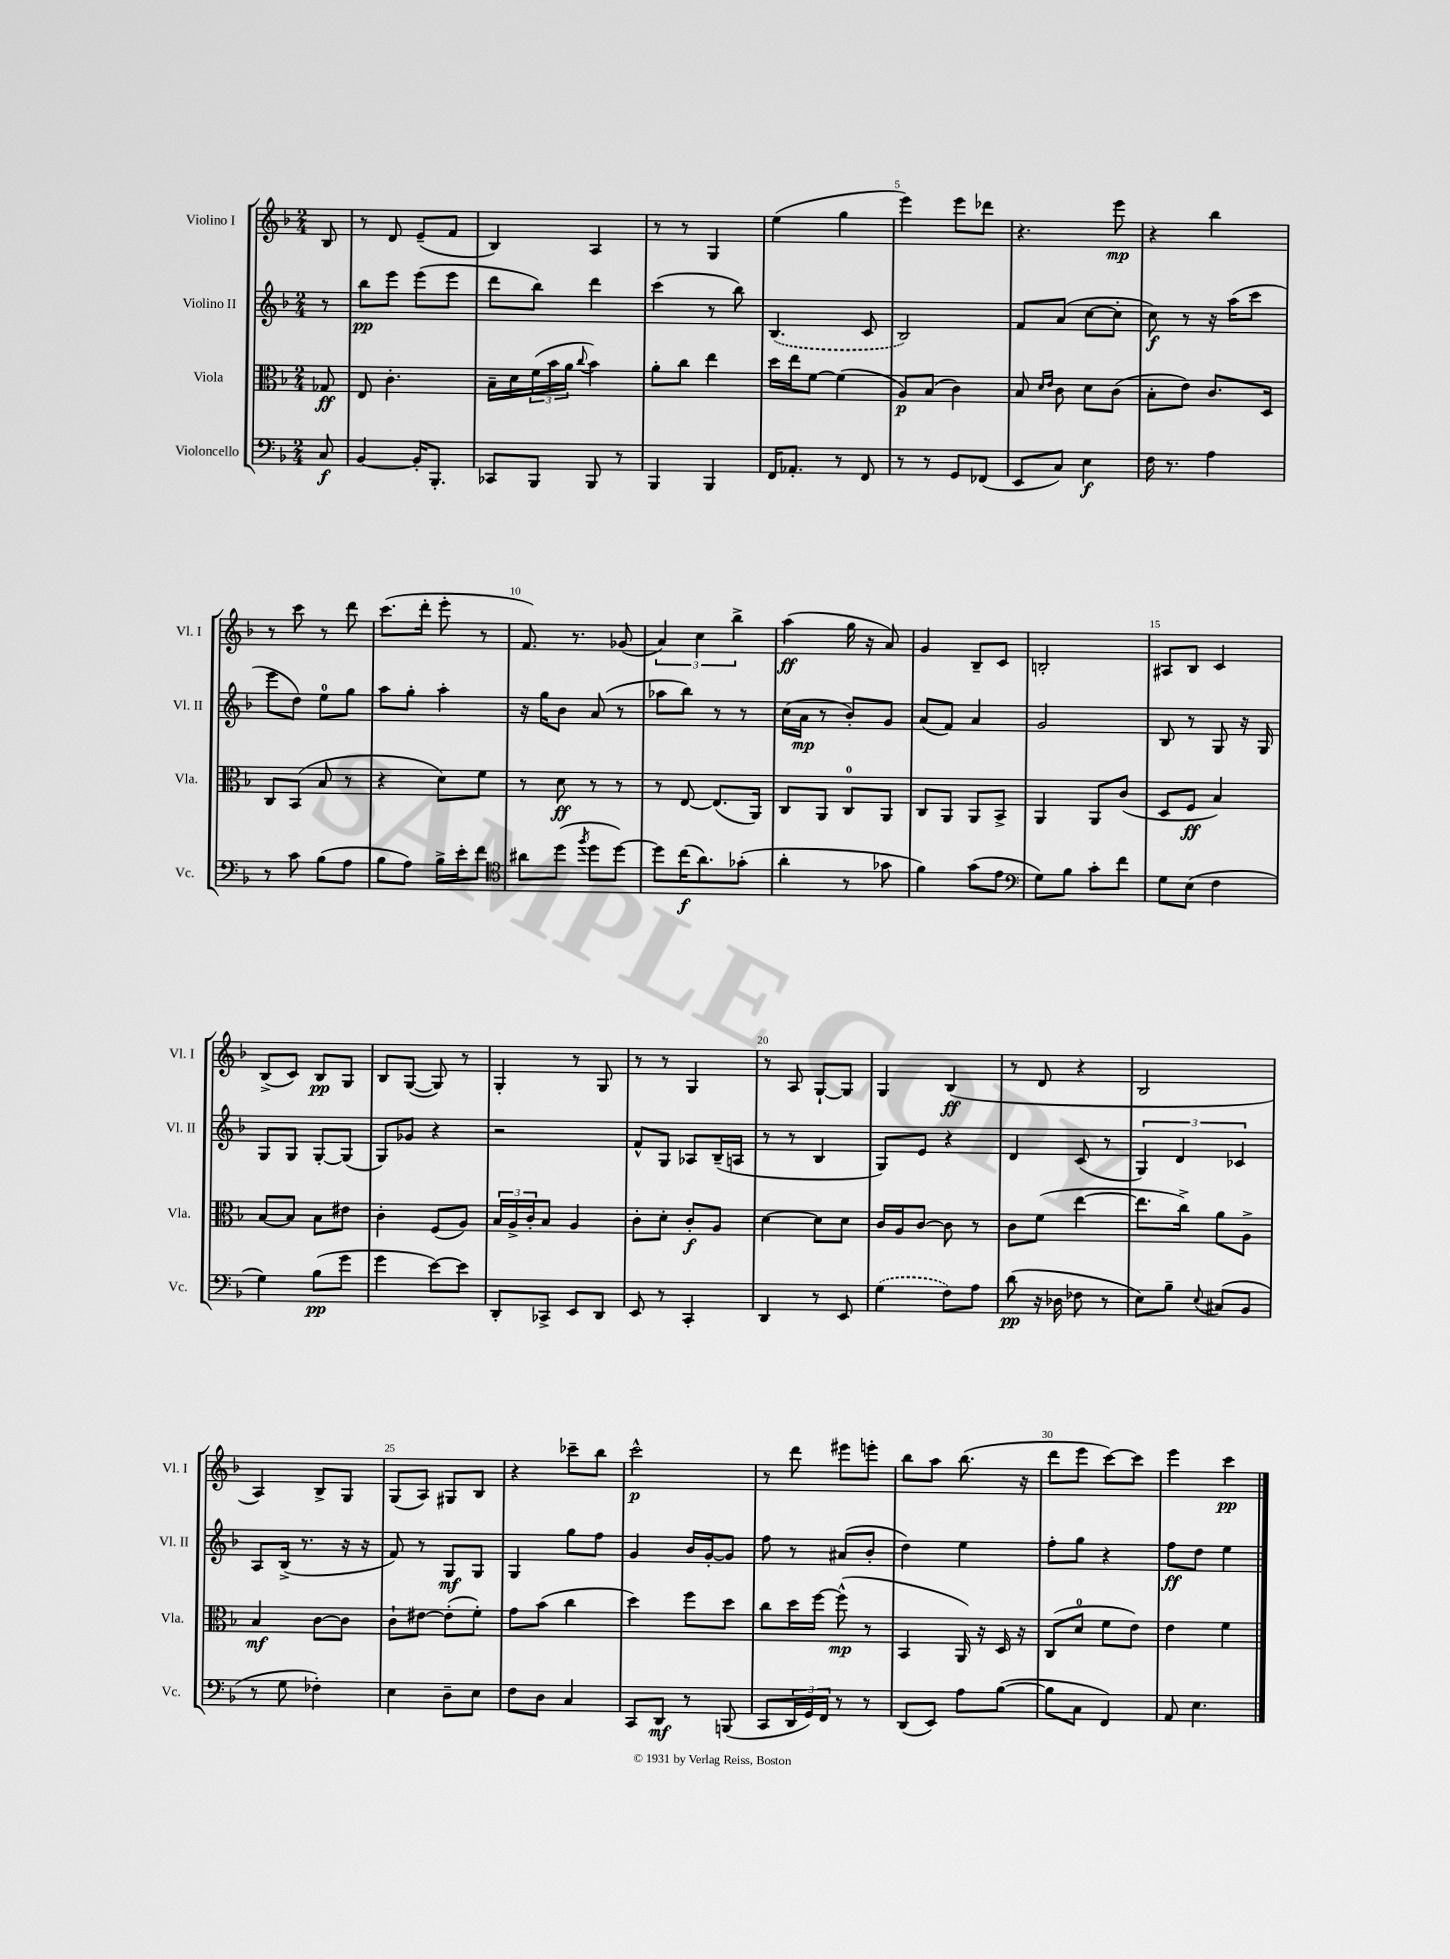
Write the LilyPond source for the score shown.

<<
\new StaffGroup <<
\new Staff = "s0" \with { instrumentName = "Violino I" shortInstrumentName = "Vl. I" } {
    \clef treble \key f \major \numericTimeSignature \time 2/4 \partial 8
    bes8 |
    r8 d'8 e'8--( f'8 |
    bes4) a4 |
    r8 r8 g4 |
    e''4( g''4 |
    e'''4) e'''8 des'''8 |
    r4. e'''8\mp |
    r4 bes''4 |
    r8 c'''8 r8 d'''8 |
    c'''8.( d'''16-. e'''8-. r8 |
    f'8.) r8. ges'8( |
    \tuplet 3/2 { a'4) c''4 bes''4-> } |
    a''4\ff( g''16 r16 a'8) |
    g'4 bes8-- c'8 |
    b2-. |
    ais8 bes8 c'4 |
    bes8->( c'8) bes8\pp g8 |
    bes8 g8~( g8) r8 |
    g4-. r8 g8 |
    r8 r8 g4 |
    r8 a8 g8~-! g8 |
    g4 bes4\ff( |
    r8 d'8 r4 |
    bes2 |
    a4) bes8-> g8 |
    g8( a8) gis8 bes8 |
    r4 ces'''8-- bes''8 |
    c'''2-^\p |
    r8 d'''8 eis'''8 e'''8-. |
    bes''8 a''8 bes''8.( r16 |
    d'''8 e'''8 c'''8~) c'''8 |
    e'''4 c'''4\pp \bar "|." |
}
\new Staff = "s1" \with { instrumentName = "Violino II" shortInstrumentName = "Vl. II" } {
    \clef treble \key f \major \numericTimeSignature \time 2/4 \partial 8
    r8 |
    bes''8\pp e'''8 e'''8( e'''8 |
    d'''8 bes''8) d'''4 |
    c'''4( r8 bes''8) |
    \once \slurDashed bes4.( c'8 |
    bes2) |
    f'8 a'8( c''8~ c''8-. |
    c''8\f) r8 r16 a''16( c'''8 |
    e'''8 d''8) e''8-0 g''8 |
    a''8 g''8-. a''4-. |
    r16 g''16 bes'8 a'8( r8 |
    aes''8 bes''8) r8 r8 |
    c''16( a'16\mp r8 bes'8-.) g'8 |
    a'8( f'8) a'4 |
    g'2 |
    bes8 r8 g8 r16 g16 |
    g8 g8 g8~-. g8( |
    g8) ges'8 r4 |
    r2 |
    f'8-^ g8 aes8 bes16--( a16 |
    r8 r8 bes4 |
    g8) e'8 r4 |
    d'4 c'8( r8 |
    \tuplet 3/2 { g4) d'4 ces'4 } |
    a8 bes16->( r8. r16 r16 |
    f'8) r8 g8\mf g8 |
    g4 g''8 f''8 |
    g'4 bes'16 g'16~-. g'8 |
    f''8 r8 ais'8( bes'8-. |
    d''4) e''4 |
    f''8-. g''8 r4 |
    f''8\ff d''8 e''4 \bar "|." |
}
\new Staff = "s2" \with { instrumentName = "Viola" shortInstrumentName = "Vla." } {
    \clef alto \key f \major \numericTimeSignature \time 2/4 \partial 8
    ges8\ff |
    e8 c'4.-. |
    bes16-- d'16 \tuplet 3/2 { f'16( bes'16 a'16 } \appoggiatura { c''8 } bes'4) |
    a'8-. c''8 e''4 |
    d''16 e''16 f'8~ f'4( |
    a8\p) bes8( c'4) |
    bes8 \grace { d'16 e'16 } c'8 d'8 c'8( |
    bes8-. e'8) c'8. d16 |
    c8 bes,8( bes8 r8 |
    r4 d'8) f'8 |
    r8 d'8\ff r8 r8 |
    r8 e8~ e8.( a,16) |
    c8 a,8 c8-0 a,8 |
    c8 a,8 a,8 bes,8-> |
    a,4 a,8 c'8( |
    d8 f8\ff bes4) |
    bes8~ bes8 bes8 eis'8 |
    c'4-. f8( a8) |
    \tuplet 3/2 { bes16 a16-> c'16-. } bes8 a4 |
    c'8-. d'8-. c'8-.\f a8 |
    d'4~ d'8 d'8 |
    c'16 a16 c'8~ c'8 r8 |
    c'8 f'8( e''4~ |
    e''8. c''16->) a'8 a8-> |
    bes4\mf c'8~ c'8 |
    c'8-! eis'8~ eis'8-.( f'8-.) |
    g'8 bes'8( c''4 |
    d''4) f''8 d''8 |
    c''8 d''16 f''16~ f''8-^\mp( r8 |
    bes,4 a,16) r16 d16 r16 |
    c8( d'8-0 f'8 e'8) |
    e'4 f'4 \bar "|." |
}
\new Staff = "s3" \with { instrumentName = "Violoncello" shortInstrumentName = "Vc." } {
    \clef bass \key f \major \numericTimeSignature \time 2/4 \partial 8
    c8\f |
    bes,4~ bes,16-. bes,,8.-. |
    ces,8 bes,,8 bes,,8 r8 |
    bes,,4 bes,,4 |
    f,16 aes,8.-. r8 f,8 |
    r8 r8 g,8 fes,8( |
    e,8 c8) e4\f |
    f16 r8. a4 |
    r8 c'8 bes8( a8 |
    bes8 a8) bes16-> e'16-. f'8 |
    \clef tenor ais'8 d''8( \acciaccatura { f''8 } d''8 d''8~) |
    d''8 c''16\f( a'8.) ges'8-.( |
    a'4-. r8 ges'8 |
    f'4) g'8( e'8 |
    \clef bass g8) bes8 c'8-. f'8 |
    g8 e8( f4 |
    g4) bes8\pp( g'8 |
    g'4 e'8~) e'8 |
    d,8-. ces,8-> e,8 d,8 |
    e,8 r8 c,4-. |
    d,4 r8 e,8 |
    \once \slurDashed g4( f8) a8 |
    d'8\pp( r16 des16 fes8 r8 |
    e8) bes8-- \appoggiatura { e8 } cis8( bes,8 |
    r8 g8 fes4-.) |
    e4 d8-- e8 |
    f8 d8 c4 |
    c,8 d,8\mf r8 b,,8( |
    c,8 \tuplet 3/2 { d,16 g,16) f,16 } r8 r8 |
    d,8( e,8) a8 bes8~( |
    bes8 c8 f,4) |
    a,8 e4. \bar "|." |
}
>>
>>
\layout { \context { \Score \override BarNumber.break-visibility = ##(#f #t #t) barNumberVisibility = #(every-nth-bar-number-visible 5) } }
